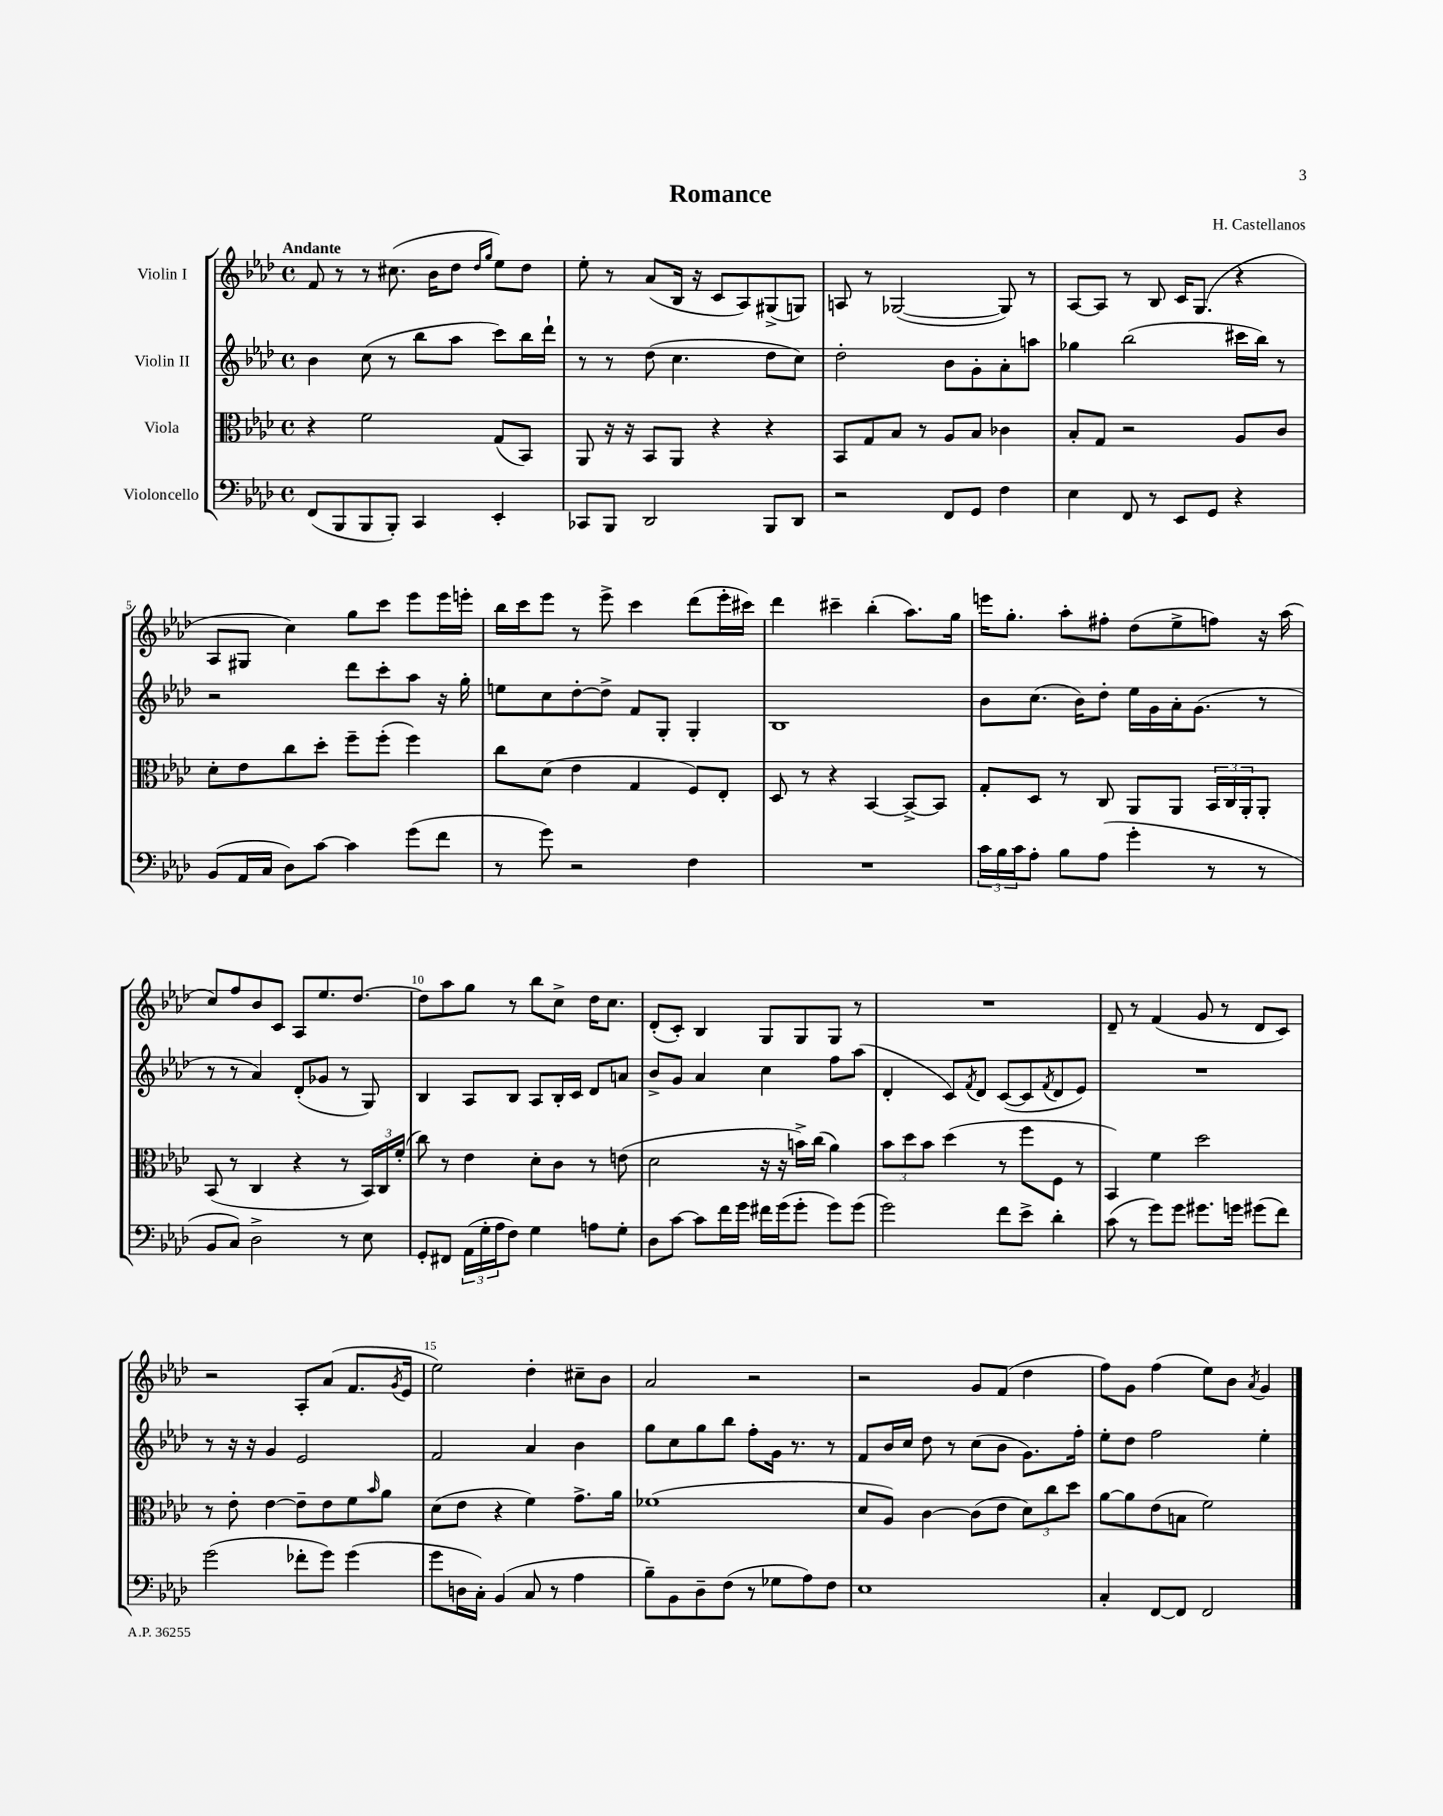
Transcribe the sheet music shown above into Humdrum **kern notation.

**kern	**kern	**kern	**kern
*staff4	*staff3	*staff2	*staff1
*clefF4	*clefC3	*clefG2	*clefG2
*k[b-e-a-d-]	*k[b-e-a-d-]	*k[b-e-a-d-]	*k[b-e-a-d-]
*M4/4	*M4/4	*M4/4	*M4/4
*met(c)	*met(c)	*met(c)	*met(c)
(8FF	4r	4b-	8f
8BBB-	.	.	8r
8BBB-	2f	(8cc	8r
8BBB-')	.	8r	(8.cc#
4CC	.	8bb-	.
.	.	.	16b-
.	.	8aa-	8dd-
.	.	.	16qqdd-
.	.	.	16qqgg
4EE-'	(8G	8ccc)	8ee-)
.	8BB-)	16bb-	8dd-
.	.	16ddd-`	.
=	=	=	=
8CC-	8AA-	8r	8ee-'
8BBB-	16r	8r	8r
.	16r	.	.
2DD-	8BB-	(8dd-	(8a-
.	8AA-	4.cc	16B-
.	.	.	16r
.	4r	.	8c
.	.	.	8A-)
8BBB-	4r	8dd-	(8G#^
8DD-	.	8cc)	8G)
=	=	=	=
2r	8BB-	2dd-'	8A
.	8G	.	8r
.	8B-	.	([2G-
.	8r	.	.
8FF	8A-	8b-	.
8GG	8B-	8g'	.
4F	4c-	8a-'	8G-])
.	.	8aa	8r
=	=	=	=
4E-	8B-'	4gg-	[8A-
.	8G	.	8A-]
8FF	2r	(2bb-	8r
8r	.	.	8B-
8EE-	.	.	16c
.	.	.	(8.G
8GG	.	.	.
4r	8A-	16ccc#	4r
.	.	16bb-)	.
.	8c	8r	.
=	=	=	=
(8BB-	8d-'	2r	8A-
16AA-	8e-	.	8G#
16C	.	.	.
8D-)	8cc	.	4cc)
[8c	8dd-'	.	.
4c]	8ff~	8ddd-	8gg
.	(8ff'	8ccc'	8ccc
(8g	4ff)	8aa-	8eee-
8f	.	16r	16eee-
.	.	16gg'	16eee'
=	=	=	=
8r	8cc	8ee	16bb-
.	.	.	16ccc
8g)	(8d-	8cc	8eee-
2r	4e-	[8dd-'	8r
.	.	8dd-^]	8eee-^
.	4G	8f	4ccc
.	.	8G'	.
4F	8F)	4G'	(8ddd-
.	8E-'	.	16eee-'
.	.	.	16ccc#)
=	=	=	=
1r	8D-	1B-	4ddd-
.	8r	.	.
.	4r	.	4ccc#~
.	[4BB-	.	(4bb-'
.	8BB-^_	.	8.aa-)
.	8BB-]	.	.
.	.	.	16gg
=	=	=	=
24c	8G'	8b-	16eee
24B-	.	.	.
.	.	.	8.gg'
24c	.	.	.
8A-'	8D-	(8.cc	.
8B-	8r	.	8aa-'
.	.	16b-)	.
(8A-	8C	8dd-'	8ff#'
4g'	8AA-	16ee-	(8dd-
.	.	16g	.
.	8AA-	16a-'	8ee-^
.	.	(8.g	.
8r	24BB-	.	8ff)
.	24C	.	.
.	24AA-'	.	.
8r	8AA-'	8r	16r
.	.	.	(16aa-
=	=	=	=
8BB-	(8BB-	8r	8cc)
8C)	8r	8r	8ff
2D-^	4C	4a-)	8b-
.	.	.	8c
.	4r	(8d-'	8A-
.	.	8g-	8.ee-
8r	8r	8r	.
.	.	.	[8.dd-
8E-	24BB-)	8G)	.
.	24C	.	.
.	(24f'	.	.
=	=	=	=
8GG'	8cc)	4B-	8dd-]
8FF#	8r	.	8aa-
(24AA-	4e-	8A-	8gg
24G'	.	.	.
24A-	.	.	.
8F)	.	8B-	8r
4G	8d-'	8A-	8bb-
.	8c	16B-'	8cc^
.	.	16c	.
8A	8r	8d-	16dd-
.	.	.	8.cc
8G'	(8e	8a	.
=	=	=	=
8D-	2d-	8b-^	(8d-'
[8c	.	8g	8c')
8c]	.	4a-	4B-
16f	.	.	.
16g	.	.	.
16f#	16r	4cc	8G
(16g	16r	.	.
8g'	16b^)	.	8G
.	(16cc	.	.
8g)	4a-)	8ff	8G
(8g	.	(8aa-	8r
=	=	=	=
2g)	12b-	4d-'	1r
.	12dd-	.	.
.	12b-	.	.
.	(4dd-	8c)	.
.	.	8qf	.
.	.	8d-	.
8f	8r	([8c	.
8e-^	8ff	8c]	.
.	.	8qf	.
4d-'	8F	8d-	.
.	8r	8e-)	.
=	=	=	=
(8c	4BB-)	1r	8d-~
8r	.	.	8r
8g)	4f	.	(4f
8g	.	.	.
8.g#	2dd-	.	8g
.	.	.	8r
16g	.	.	.
(8g#	.	.	8d-
8f)	.	.	8c)
=	=	=	=
(2g	8r	8r	2r
.	8e-'	16r	.
.	.	16r	.
.	[4e-	4g	.
8f-'	8e-~]	2e-	8A-'
8g)	8e-	.	(8a-
(4g	8f	.	8.f
.	16qqb-	.	.
.	8a-	.	.
.	.	.	8qg
.	.	.	16e-
=	=	=	=
8g	(8d-	2f	2ee-)
16D	8e-	.	.
16C')	.	.	.
(4BB-	4r	.	.
8C	4f)	4a-	4dd-'
8r	.	.	.
4A-	8.g^	4b-	8cc#~
.	.	.	8b-
.	16a-	.	.
=	=	=	=
8B-~)	(1f-	8gg	2a-
8BB-	.	8cc	.
8D-~	.	8gg	.
(8F	.	8bb-	.
8r	.	8ff'	2r
8G-	.	16g	.
.	.	8.r	.
8A-)	.	.	.
8F	.	8r	.
=	=	=	=
1E-	8d-	8f	2r
.	8A-)	16b-	.
.	.	16cc	.
.	[4c	8dd-	.
.	.	8r	.
.	(8c]	(8cc	8g
.	8e-	8b-	(8f
.	12d-)	8.g)	4dd-
.	12cc	.	.
.	12dd-	.	.
.	.	16ff'	.
=	=	=	=
4C'	[8a-	8ee-'	8ff)
.	8a-]	8dd-	8g
[8FF	(8e-	2ff	(4ff
8FF]	8B	.	.
2FF	2f)	.	8ee-)
.	.	.	8b-
.	.	.	8qa-
.	.	4ee-'	4g
==	==	==	==
*-	*-	*-	*-
